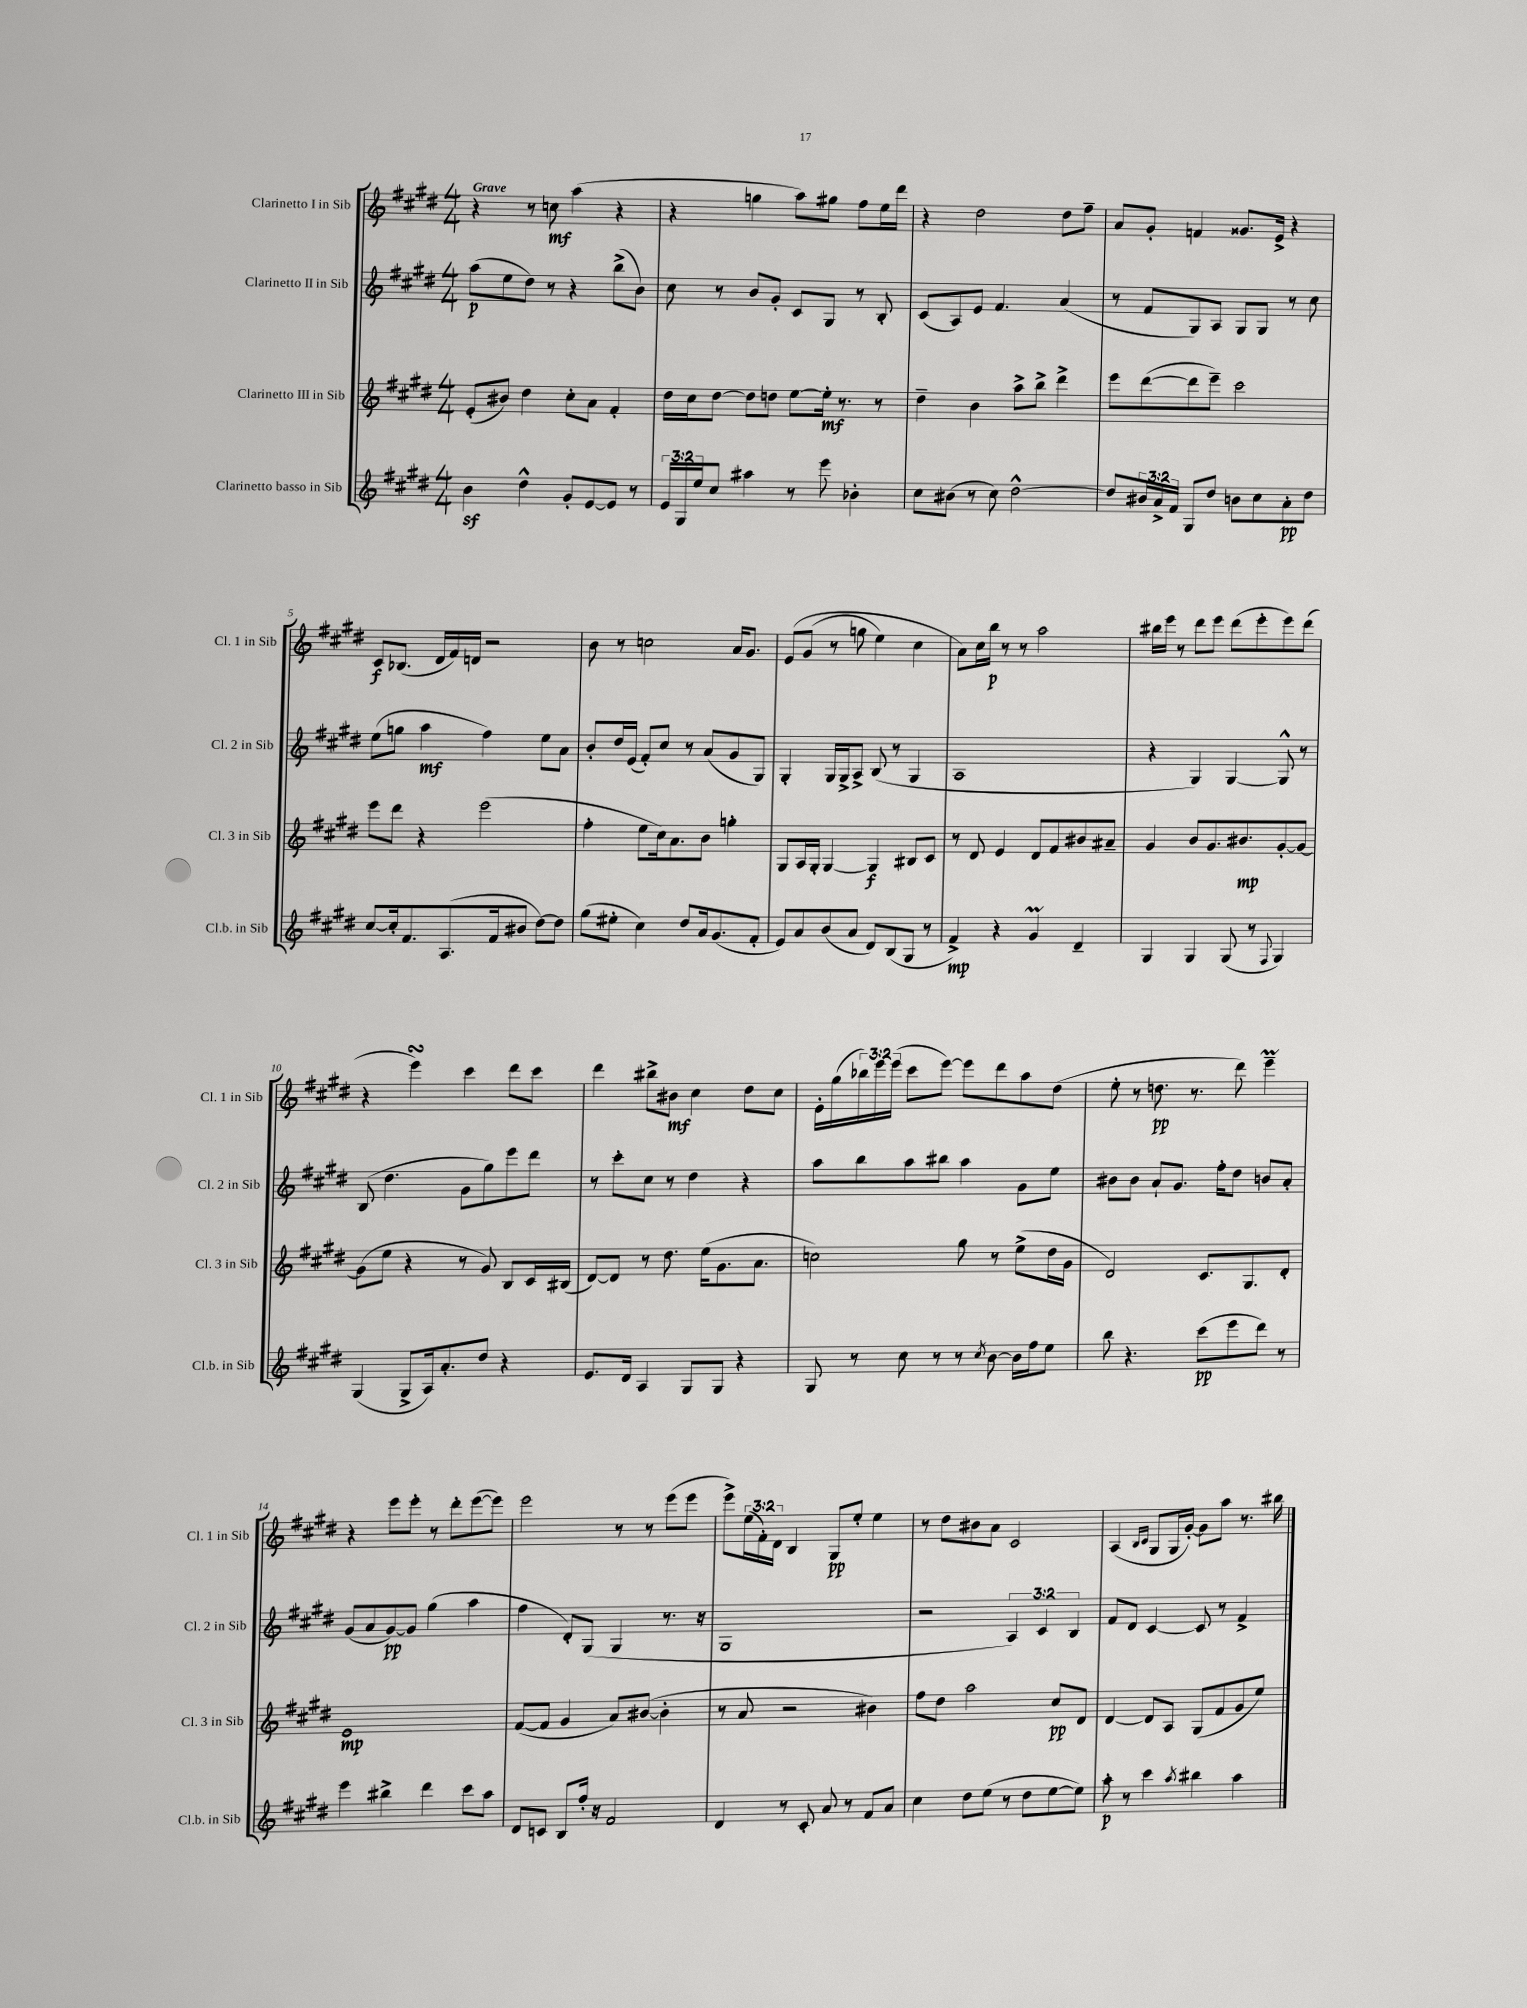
<<
\new StaffGroup <<
\new Staff = "s0" \with { instrumentName = "Clarinetto I in Sib" shortInstrumentName = "Cl. 1 in Sib" } {
    \clef treble \key e \major \numericTimeSignature \time 4/4 \override Staff.TupletNumber.text = #tuplet-number::calc-fraction-text \tempo "Grave"
    r4 r8 c''8\mf a''4( r4 |
    r4 g''4 a''8) gis''8 fis''8 e''16 dis'''16 |
    r4 dis''2 dis''8 fis''8-- |
    a'8 gis'8-. f'4 gisis'8. e'16-> r4 |
    cis'8\f bes8.( dis'16 fis'16) d'16 r2 |
    b'8 r8 c''2 a'16 gis'8. |
    e'8\( gis'8( r8 g''8 e''4) cis''4 |
    a'8\) cis''16 b''16\p r8 r8 a''2 |
    bis''16 e'''16 r8 dis'''8 e'''8 dis'''8( e'''8-. e'''8) dis'''8( |
    r4 e'''4\turn) cis'''4 dis'''8 cis'''8 |
    dis'''4 bis''8-> bis'8\mf cis''4 dis''8 cis''8 |
    e'16-. gis''16( \tuplet 3/2 { bes''16) e'''16 e'''16( } cis'''8 e'''8~) e'''8 dis'''8 a''8 dis''8( |
    e''8-. r8 d''8.\pp r8. dis'''8) e'''4--\prall |
    r4 e'''8 e'''8-. r8 dis'''8-. e'''8~( e'''8) |
    e'''2 r8 r8 e'''8( e'''8 |
    e'''8->) \tuplet 3/2 { e''16( fis'16-.) dis'16 } b4 gis8\pp e''8-. e''4 |
    r8 dis''8 bis'8 a'8 cis'2 |
    a4( \grace { b16 cis'16 } gis8 gis16 gis'16~-.) gis'8 a''8 r8. bis''16 \bar "|." |
}
\new Staff = "s1" \with { instrumentName = "Clarinetto II in Sib" shortInstrumentName = "Cl. 2 in Sib" } {
    \clef treble \key e \major \numericTimeSignature \time 4/4 \override Staff.TupletNumber.text = #tuplet-number::calc-fraction-text
    a''8\p( e''8 dis''8) r8 r4 b''8->( b'8) |
    cis''8 r8 b'8 gis'8-. cis'8 gis8 r8 b8-. |
    cis'8( a8) e'8 fis'4. a'4( |
    r8 fis'8 gis8) a8 gis8 gis8 r8 cis''8 |
    e''8( g''8 a''4\mf fis''4) e''8 a'8 |
    b'8-. dis''16 e'16( fis'8-.) cis''8 r8 a'8( gis'8 gis8) |
    gis4-. gis16 gis16-> a8-> b8( r8 gis4 |
    a1 |
    r4 gis4) gis4~ gis8-^ r8 |
    b8( dis''4. gis'8 gis''8) e'''8 dis'''8 |
    r8 cis'''8-. cis''8 r8 dis''4 r4 |
    a''8 b''8 a''8 bis''8 a''4 gis'8 e''8 |
    bis'8 bis'8 a'8-! gis'8. fis''16-. dis''8 b'8 a'8-. |
    gis'8( a'8 gis'8~\pp) gis'8 gis''4( a''4 |
    fis''4 dis'8-.) gis8( gis4 r8. r16 |
    gis1 |
    r2 \tuplet 3/2 { a4) cis'4 b4 } |
    fis'8 dis'8 cis'4~ cis'8 r8 fis'4-> \bar "|." |
}
\new Staff = "s2" \with { instrumentName = "Clarinetto III in Sib" shortInstrumentName = "Cl. 3 in Sib" } {
    \clef treble \key e \major \numericTimeSignature \time 4/4
    e'8-.( bis'8) dis''4 cis''8-. a'8 fis'4-. |
    dis''16 cis''16 dis''8~ dis''8 d''8 e''8~ e''16-.\mf r8. r8 |
    dis''4-- b'4 a''8-> b''8-> dis'''4-> |
    e'''8 dis'''8~( dis'''8 e'''8--) cis'''2 |
    e'''8 dis'''8 r4 e'''2( |
    fis''4-. e''8 cis''16) a'8. b'8 g''4-. |
    gis8 a16 gis16-. gis4~ gis4\f bis8 cis'8 |
    r8 dis'8 e'4 dis'8 fis'8 bis'8 ais'8-- |
    gis'4 b'8 gis'8. bis'8.\mp gis'8~-. gis'8~ |
    gis'8( e''8 r4 r8 gis'8) b8 cis'16 bis16( |
    dis'8~) dis'8 r8 dis''8. e''16( gis'8. a'8. |
    c''2) gis''8 r8 e''8->( dis''16 gis'16 |
    dis'2) cis'8. gis8. dis'8-. |
    e'1\mp |
    fis'8~( fis'8 gis'4 a'8) bis'8~( bis'4-. |
    r8 a'8 r2 bis'4) |
    fis''8 dis''8 a''2 cis''8\pp dis'8 |
    dis'4~ dis'8 a8 gis8( fis'8 gis'8 e''8) \bar "|." |
}
\new Staff = "s3" \with { instrumentName = "Clarinetto basso in Sib" shortInstrumentName = "Cl.b. in Sib" } {
    \clef treble \key e \major \numericTimeSignature \time 4/4 \override Staff.TupletNumber.text = #tuplet-number::calc-fraction-text
    b'4\sf dis''4-^ gis'8-. e'8~ e'8 r8 |
    \tuplet 3/2 { e'16 gis16 e''16 } cis''8 ais''4 r8 e'''8 bes'4-. |
    cis''8 bis'8( r8 cis''8) dis''2~-^ |
    dis''8 \tuplet 3/2 { bis'16 a'16-> fis'16 } gis8 dis''8 b'8 cis''8 a'8-.\pp dis''8 |
    cis''8~ cis''16-. fis'8. a8.( fis'16 bis'8 dis''8~) dis''8 |
    gis''8( eis''8-. cis''4) dis''8 a'16 gis'8.( fis'8-. |
    e'8) a'8 b'8( a'8 dis'8) b8( gis8 r8 |
    fis'4->\mp) r4 gis'4\prall dis'4-- |
    gis4 gis4 gis8( r8 \appoggiatura { fis8 } gis4) |
    gis4( gis8-> a16) a'8.-. dis''8 r4 |
    e'8. dis'16 a4 gis8 gis8 r4 |
    gis8 r8 cis''8 r8 r8 \acciaccatura { cis''8 } b'8~ b'16 fis''16 e''8 |
    b''8 r4. cis'''8\pp( e'''8 dis'''8) r8 |
    e'''4 bis''4-> dis'''4 cis'''8 a''8 |
    dis'8 c'8 b8 fis''16-. r16 fis'2 |
    dis'4 r8 cis'8-. a'8 r8 fis'8 a'8 |
    cis''4 dis''8 e''8( r8 dis''8 e''8~ e''8) |
    a''8-.\p r8 cis'''4 \acciaccatura { a''8 } bis''4 a''4 \bar "|." |
}
>>
>>
